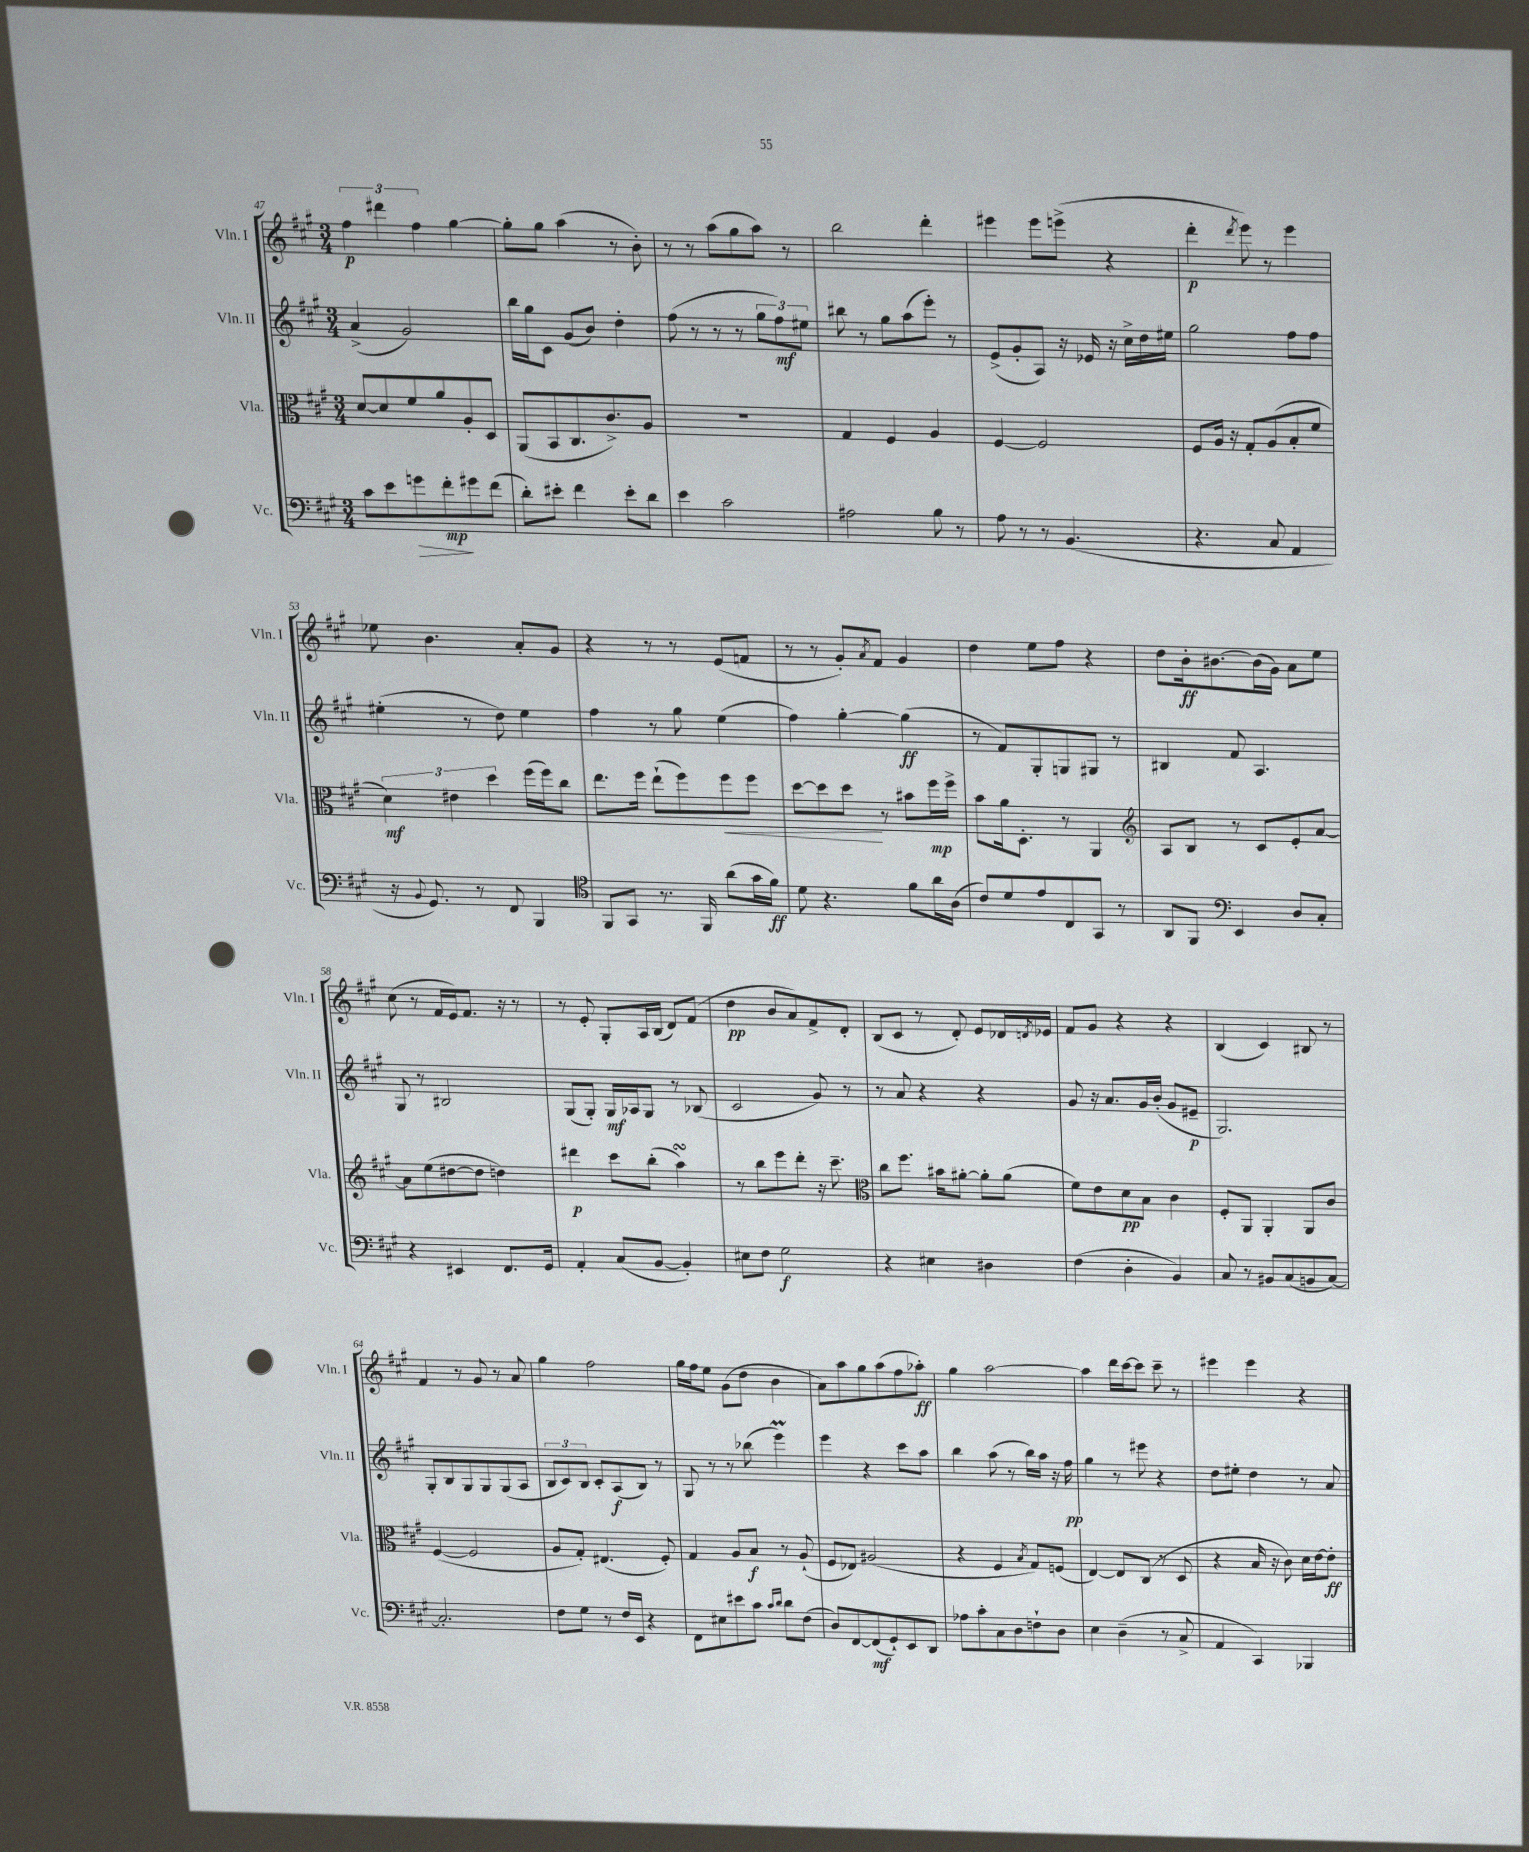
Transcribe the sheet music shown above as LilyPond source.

<<
\new StaffGroup <<
\new Staff = "s0" \with { instrumentName = "Vln. I" shortInstrumentName = "Vln. I" } {
    \clef treble \key a \major \numericTimeSignature \time 3/4
    \tuplet 3/2 { fis''4\p dis'''4 fis''4 } gis''4~ |
    gis''8-. gis''8 a''4( r8 b'8-.) |
    r8 r8 a''8( gis''8 a''8) r8 |
    b''2 d'''4-. |
    eis'''4 eis'''8 e'''8->( r4 |
    d'''4-.\p \acciaccatura { d'''8 } e'''8) r8 e'''4 |
    ees''8 b'4. a'8-. gis'8 |
    r4 r8 r8 e'8( f'8 |
    r8 r8 gis'8-.) \acciaccatura { a'8 } fis'8 gis'4 |
    d''4 e''8 fis''8 r4 |
    d''8 b'16-.\ff bis'8.~ bis'16( gis'16) a'8 e''8 |
    cis''8( r8 fis'16 e'16) fis'8. r16 r8 |
    r8 e'8-. gis8-. a16 b16( d'8) fis'8( |
    d''4\pp b'8 a'8) fis'8-> d'8-. |
    b8( cis'8 r8 d'8-.) e'8 des'16 \acciaccatura { d'8 } ees'16 |
    fis'8 gis'8 r4 r4 |
    b4( cis'4) bis8 r8 |
    fis'4 r8 gis'8 r8 a'8 |
    gis''4 fis''2 |
    gis''16 fis''16 e''8 gis'8( d''8 b'4 |
    a'8) a''8 gis''8 a''8( fis''8 aes''8-.\ff) |
    gis''4 a''2~ |
    a''4 d'''16 cis'''16~ cis'''8 cis'''8-- r8 |
    eis'''4 eis'''4 r4 \bar "|." |
}
\new Staff = "s1" \with { instrumentName = "Vln. II" shortInstrumentName = "Vln. II" } {
    \clef treble \key a \major \numericTimeSignature \time 3/4
    a'4->( gis'2) |
    b''16 gis''16 cis'8 gis'8( b'8) d''4-. |
    fis''8( r8 r8 r8 \tuplet 3/2 { gis''8 fis''8\mf) eis''8 } |
    bis''8 r8 gis''8 a''8( e'''8-.) r8 |
    e'8->( gis'8-. a8) r16 ees'16 r16 cis''16-> d''16 eis''16 |
    gis''2 fis''8 fis''8 |
    eis''4-.( r8 d''8) eis''4 |
    fis''4 r8 gis''8 e''4( |
    fis''4) gis''4~-. gis''4\ff( |
    r8 fis'8) gis8-. g8 gis8 r8 |
    bis4 fis'8 a4. |
    gis8 r8 bis2 |
    gis8( gis8-.) gis16\mf aes16 gis8 r8 bes8( |
    cis'2 gis'8) r8 |
    r8 a'8 r4 r4 |
    gis'8 r16 a'8. gis'16 b'16-.( gis'8 eis'8--\p |
    gis2.) |
    gis8-. b8 gis8 gis8 gis8( a8 |
    \tuplet 3/2 { b8 cis'8) b8 } cis'8-. a8\f( b8) r8 |
    gis8 r8 r8 bes''8( e'''4\prall) |
    e'''4 r4 cis'''8 a''8 |
    b''4 a''8( r8 b''16) a''16 r16 fis''16\pp |
    gis''4 r8 eis'''8 r4 |
    d''8 eis''8-. d''4 r8 a'8 \bar "|." |
}
\new Staff = "s2" \with { instrumentName = "Vla." shortInstrumentName = "Vla." } {
    \clef alto \key a \major \numericTimeSignature \time 3/4
    d'8~ d'8 fis'8 a'8 a8-. d8 |
    a,8( b,8 cis8. cis'8.->) a8 |
    R2. |
    gis4 fis4 a4 |
    fis4~ fis2 |
    fis8 a16 r16 gis8-. a8( b8-. fis'8 |
    \tuplet 3/2 { d'4\mf) eis'4 d''4 } fis''16( fis''16) cis''8 |
    e''8. fis''16 e''8-!( fis''8) fis''8\< fis''8 |
    d''8~ d''8 d''8\! r8 bis'8 fis''16\mp fis''16-> |
    b'8 a'16 d8.-. r8 a,4 |
    \clef treble a8 b8 r8 cis'8 e'8-. a'8~ |
    a'8 e''8( dis''8~ dis''8 d''4) |
    dis'''4\p cis'''8 b''8-.( a''4\turn) |
    r8 b''8 e'''8 d'''8-. r16 cis'''8.-- |
    \clef alto cis''8 fis''8. bis'16 ais'8~-. ais'8-. ais'8( |
    fis'8) e'8 d'8\pp b8 cis'4 |
    fis8-. a,8 a,4-. a,8 cis'8 |
    fis4~( fis2 |
    a8 gis8-.) eis4.( fis8-.) |
    gis4 a8 b8\f r8 a8-!( |
    fis8 ees8) ais2( |
    r4 fis4 \acciaccatura { b8 } gis8) f8( |
    e4~) e8 cis8( r8 d8 |
    r4 b16 r16 cis'8) d'16 e'16~ e'8-.\ff \bar "|." |
}
\new Staff = "s3" \with { instrumentName = "Vc." shortInstrumentName = "Vc." } {
    \clef bass \key a \major \numericTimeSignature \time 3/4
    cis'8 e'8 g'8\> fis'8-.\mp\! gis'8 fis'8( |
    d'8-.) eis'8-. fis'4 eis'8-. d'8 |
    e'4 cis'2 |
    ais2 b8 r8 |
    a8 r8 r8 b,4.( |
    r4. cis8 a,4 |
    r16 \appoggiatura { b,8 } gis,8.) r8 fis,8 b,,4 |
    \clef tenor fis,8 gis,8 r8. fis,16 a'8( gis'16 fis'16\ff) |
    d'8 r4. fis'8 a'16 a16( |
    cis'8) d'8 e'8 cis8 gis,8 r8 |
    a,8 fis,8 \clef bass e,4 d8 cis8-. |
    r4 eis,4 fis,8. gis,16 |
    a,4-. cis8( b,8~ b,4-.) |
    eis8 fis8 gis2\f |
    r4 eis4 dis4 |
    fis4( d4-. b,4) |
    cis8 r8 bis,8 cis8( b,8 cis8~) |
    cis2.-. |
    fis8 gis8 r8 fis16 e,16 r4 |
    fis,8 eis8 eis'8 cis'8 \grace { cis'16 d'16 } d'8 fis8( |
    d8) fis,8~ fis,8\mf( gis,8-!) e,8 d,8 |
    aes8 cis'8-. cis8 d8 f8-! d8 |
    e4 d4--( r8 cis8-> |
    a,4 cis,4) bes,,4 \bar "|." |
}
>>
>>
\layout { \context { \Score currentBarNumber = #47 } }
